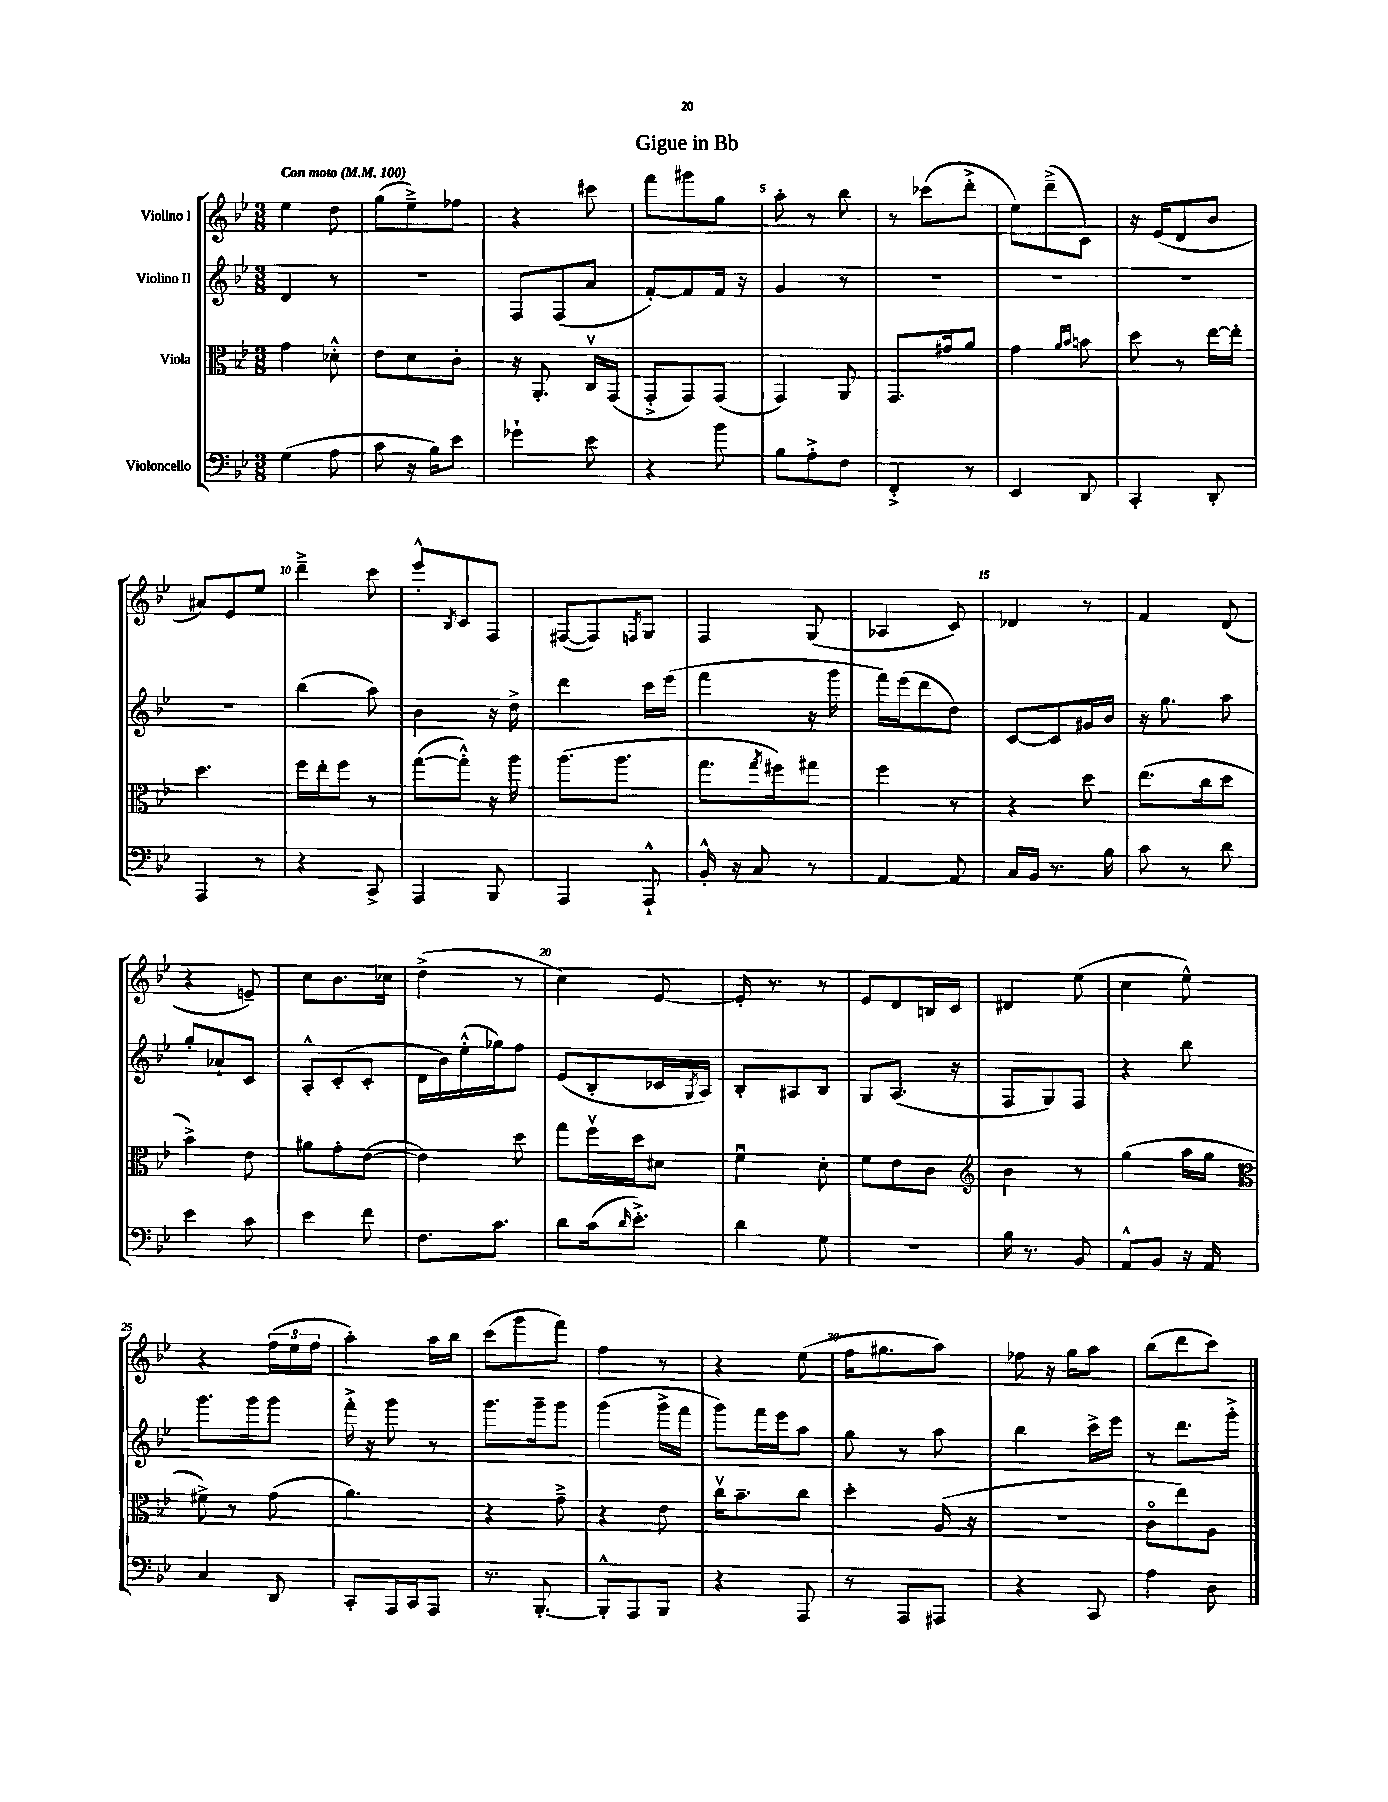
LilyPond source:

\header { title = "Gigue in Bb" }
<<
\new StaffGroup <<
\new Staff = "s0" \with { instrumentName = "Violino I" } {
    \clef treble \key bes \major \numericTimeSignature \time 3/8 \tempo "Con moto" 4 = 100
    ees''4 d''8 |
    g''8( ees''8--->) fes''8 |
    r4 cis'''8 |
    f'''8 gis'''8 g''8 |
    a''8-. r8 bes''8 |
    r8 ces'''8( d'''8-.-> |
    ees''8) d'''8--->( c'8) |
    r16 ees'16( d'8 bes'8 |
    ais'8) ees'8 ees''8 |
    d'''4---> c'''8 |
    ees'''8-.-^ \acciaccatura { bes8 } c'8 f8 |
    fis8~( fis8) \acciaccatura { f8 } g8 |
    f4 g8( |
    aes4 c'8) |
    des'4 r8 |
    f'4 d'8( |
    r4 e'8--) |
    c''8 bes'8. ces''16 |
    d''4->( r8 |
    c''4) ees'8~ |
    ees'16-. r8. r8 |
    ees'8 d'8 b16 c'16 |
    dis'4 ees''8( |
    c''4 ees''8-^) |
    r4 \tuplet 3/2 { f''16( ees''16 f''16 } |
    a''4-.) a''16 bes''16 |
    c'''8( g'''8 f'''8) |
    f''4 r8 |
    r4 ees''8( |
    f''16 gis''8. a''8) |
    fes''8 r16 g''16 a''8 |
    bes''8( d'''8 c'''8) \bar "|." |
}
\new Staff = "s1" \with { instrumentName = "Violino II" } {
    \clef treble \key bes \major \numericTimeSignature \time 3/8
    d'4 r8 |
    R4. |
    f8 f8( a'8 |
    f'8~-.) f'8 f'16 r16 |
    g'4 r8 |
    R4. |
    R4. |
    R4. |
    R4. |
    bes''4( a''8) |
    bes'4 r16 d''16-> |
    d'''4 c'''16 ees'''16( |
    f'''4 r16 g'''16 |
    f'''16) ees'''16( d'''8 d''8) |
    c'8~ c'8 gis'16 bes'16 |
    r16 g''8. a''8 |
    g''8-. aes'8-! c'8 |
    a8-.-^ c'8-.( c'8-. |
    d'16 bes'16) ees''16-.-^( ges''16) f''8 |
    ees'8( bes8-. ces'16 \acciaccatura { g8 } a16) |
    bes8-. ais8 bes8 |
    g8 a8.( r16 |
    f8 g8) f8 |
    r4 bes''8 |
    g'''8. g'''16 g'''8 |
    f'''16-.-> r16 g'''8 r8 |
    g'''8. g'''16-- g'''8 |
    g'''4( g'''16-> f'''16 |
    g'''8) f'''16 ees'''16 a''8 |
    g''8 r8 a''8 |
    bes''4 c'''16-> ees'''16 |
    r8 d'''8. g'''16-.-> \bar "|." |
}
\new Staff = "s2" \with { instrumentName = "Viola" } {
    \clef alto \key bes \major \numericTimeSignature \time 3/8
    g'4 des'8-.-^ |
    ees'8 d'8 c'8-. |
    r16 a,8.-. c16\upbow g,16( |
    g,8-.-> g,8) g,8( |
    g,4) a,8 |
    g,8. gis'16 a'8 |
    g'4 \grace { a'16 bes'16 } b'8 |
    d''8 r8 ees''16~ ees''16-. |
    d''4. |
    f''16 ees''16-. f''8 r8 |
    g''8~( g''8-.-^) r16 a''16 |
    a''8.( a''8. |
    g''8. \acciaccatura { g''8 } fis''16) gis''8 |
    f''4 r8 |
    r4 d''8 |
    ees''8.( c''16 d''8 |
    bes'4->) ees'8 |
    ais'8 g'8-. ees'8~( |
    ees'4) d''8 |
    g''8 f''16\upbow d''16 dis'8 |
    f'4\downbow d'8-. |
    f'8 ees'8 c'8 |
    \clef treble bes'4 r8 |
    g''4( a''16 g''16 |
    \clef alto fis'8->) r8 g'8( |
    a'4.) |
    r4 g'8---> |
    r4 ees'8 |
    c''16\upbow bes'8.-- c''8 |
    d''4-. a16( r16 |
    R4. |
    c'8\flageolet ees''8) a8 \bar "|." |
}
\new Staff = "s3" \with { instrumentName = "Violoncello" } {
    \clef bass \key bes \major \numericTimeSignature \time 3/8
    g4( a8 |
    c'8 r16 bes16) ees'8 |
    ges'4-! ees'8 |
    r4 bes'8 |
    bes8 a8-.-> f8 |
    f,4-.-> r8 |
    ees,4 d,8 |
    c,4-. d,8-. |
    a,,4 r8 |
    r4 c,8-> |
    a,,4 bes,,8 |
    a,,4 a,,8-!-^ |
    bes,16-.-^ r16 c8 r8 |
    a,4~ a,8 |
    c16 bes,16 r8. bes16 |
    c'8 r8 d'8 |
    ees'4 c'8 |
    ees'4 f'8 |
    f8. c'8. |
    d'8 c'16( \grace { d'16 } ees'8.-.->) |
    d'4 g8 |
    R4. |
    bes16 r8. bes,8 |
    a,8-^ bes,8 r16 a,16 |
    c4 d,8 |
    c,8-. a,,16 c,16 a,,8 |
    r8. bes,,8.~-. |
    bes,,8-.-^ a,,8 bes,,8 |
    r4 a,,8 |
    r8 a,,8 ais,,8 |
    r4 c,8 |
    a4 d8 \bar "|." |
}
>>
>>
\layout { \context { \Score \override BarNumber.break-visibility = ##(#f #t #t) barNumberVisibility = #(every-nth-bar-number-visible 5) } }
